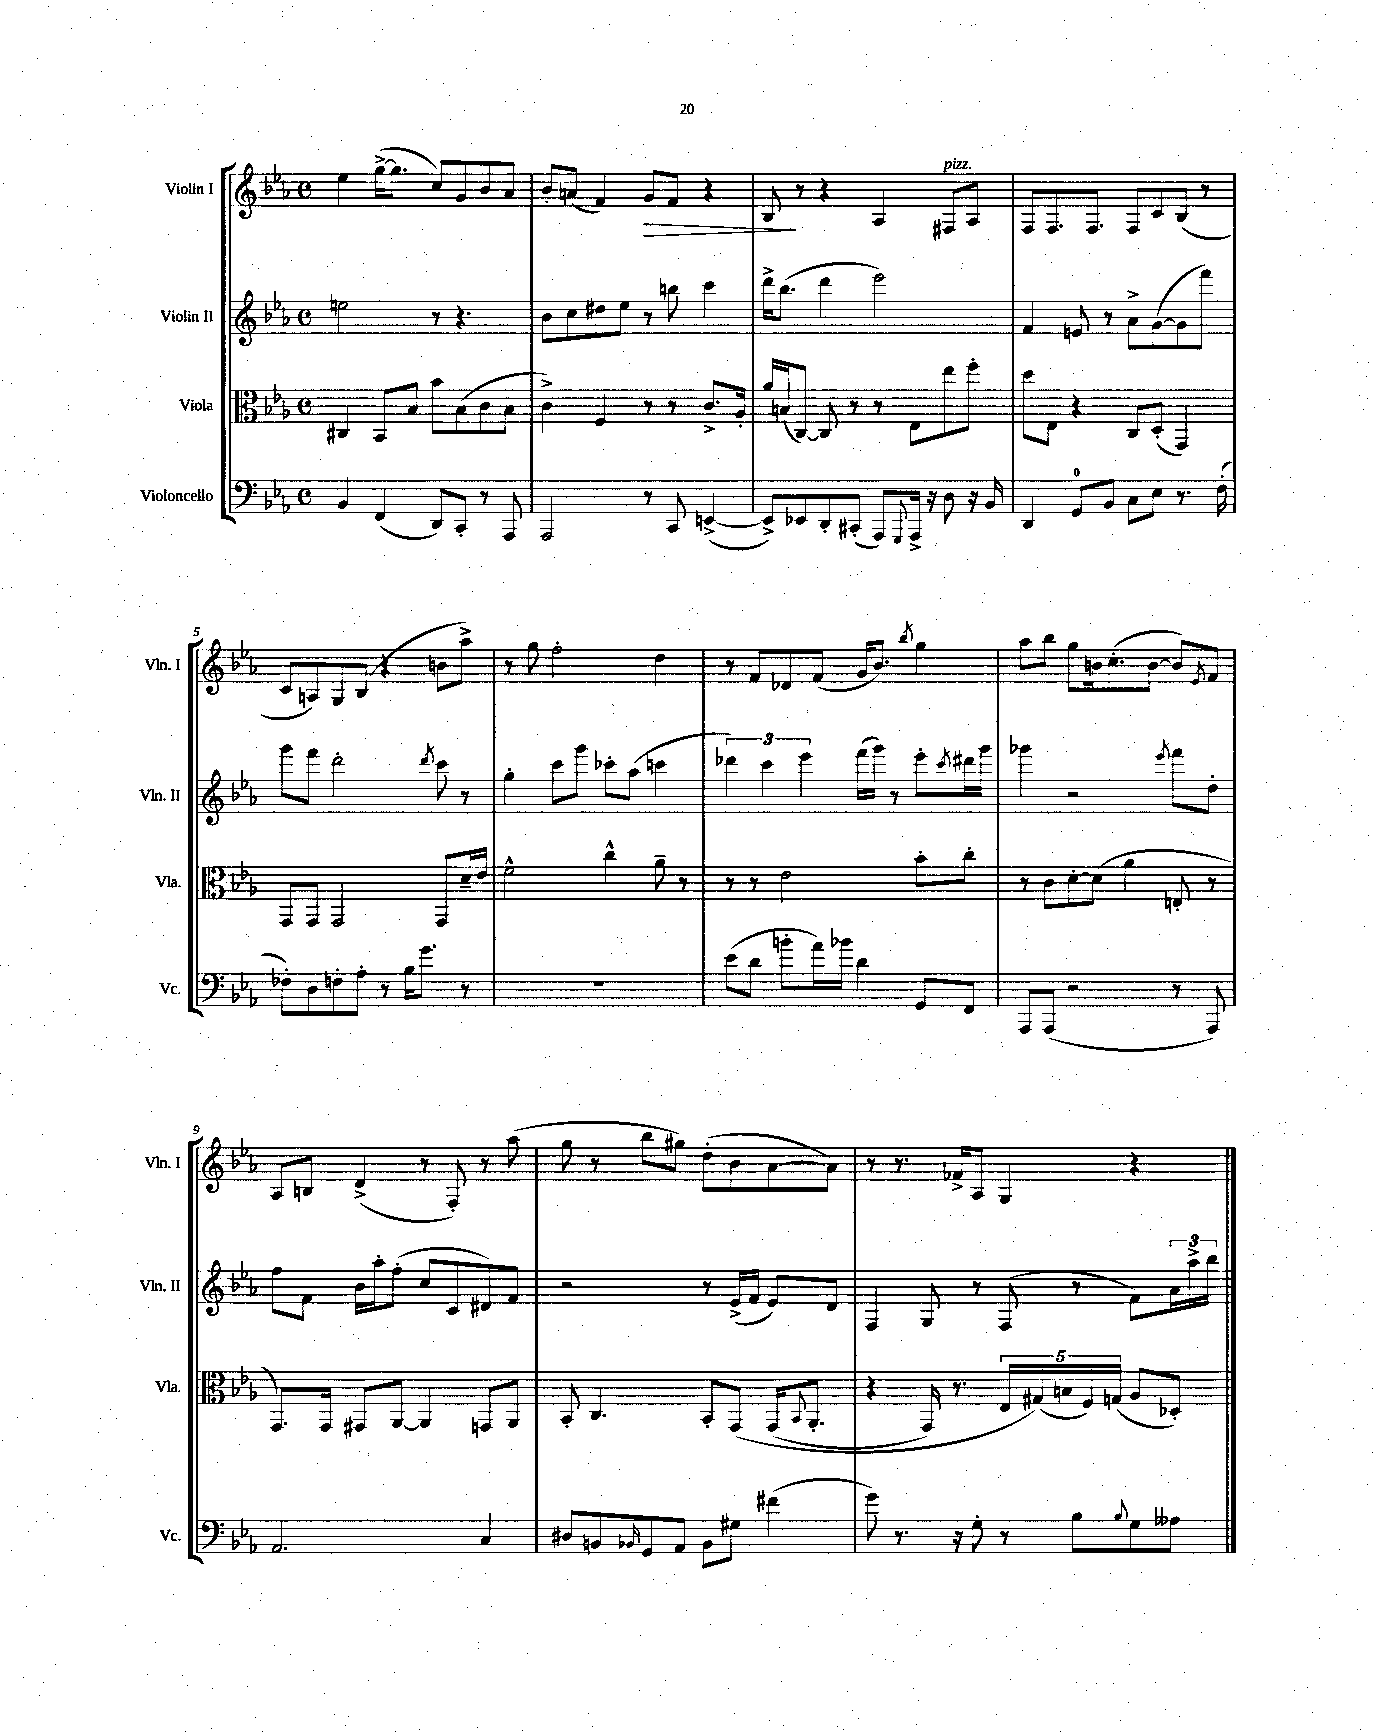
<<
\new StaffGroup <<
\new Staff = "s0" \with { instrumentName = "Violin I" shortInstrumentName = "Vln. I" } {
    \clef treble \key ees \major \defaultTimeSignature \time 4/4
    ees''4 g''16~->( g''8. c''8) g'8 bes'8 aes'8 |
    bes'8-. a'8( f'4) g'8\> f'8 r4 |
    bes8\! r8 r4 aes4 fis8^\markup { \italic "pizz." } aes8 |
    f8 f8. f8. f8 c'8 bes8( r8 |
    c'8 a8) g8 bes8( r4 b'8 aes''8->) |
    r8 g''8 f''2-. d''4 |
    r8 f'8 des'8 f'8( g'16 bes'8.) \acciaccatura { bes''8 } g''4 |
    aes''8 bes''8 g''8 b'16 c''8.-.( b'8~ b'8) \acciaccatura { ees'8 } f'8 |
    aes8 b8 d'4->( r8 f8-.) r8 aes''8( |
    g''8 r8 bes''8 gis''8) d''8-.( bes'8 aes'8~ aes'8) |
    r8 r8. fes'16-> aes8 g4 r4 \bar "|." |
}
\new Staff = "s1" \with { instrumentName = "Violin II" shortInstrumentName = "Vln. II" } {
    \clef treble \key ees \major \defaultTimeSignature \time 4/4
    e''2 r8 r4. |
    bes'8 c''8 dis''8 ees''8 r8 b''8 c'''4 |
    d'''16-> bes''8.( d'''4 ees'''2) |
    f'4 e'8 r8 aes'8-> g'8~( g'8 f'''8) |
    g'''8 f'''8 d'''2-. \acciaccatura { d'''8 } c'''8 r8 |
    g''4-. c'''8 g'''8 ces'''8-. aes''8( c'''4 |
    \tuplet 3/2 { des'''4) c'''4 ees'''4 } f'''16( g'''16) r8 ees'''8-. \acciaccatura { c'''8 } dis'''16 g'''16 |
    ges'''4 r2 \acciaccatura { ees'''8 } f'''8 d''8-. |
    f''8 f'8 bes'16 aes''16-. f''8-.( c''8 c'8 dis'8) f'8 |
    r2 r8 ees'16->( f'16 ees'8) d'8 |
    f4 g8 r8 f8( r8 f'8) \tuplet 3/2 { aes'16 aes''16-> bes''16 } \bar "|." |
}
\new Staff = "s2" \with { instrumentName = "Viola" shortInstrumentName = "Vla." } {
    \clef alto \key ees \major \defaultTimeSignature \time 4/4
    cis4 bes,8 bes8 bes'8 bes8( c'8 bes8 |
    c'4->) f4 r8 r8 c'8.-> aes16-. |
    aes'16 b16( c8~) c8 r8 r8 ees8 ees''8 f''8-. |
    d''8 ees8 r4 c8 d8-.( g,4) |
    g,8 g,8 g,2 g,8 d'16-- ees'16 |
    f'2-^ c''4-^ aes'8-- r8 |
    r8 r8 ees'2 bes'8-. c''8-. |
    r8 c'8 d'8~-. d'8( aes'4 e8-. r8 |
    g,8.) g,16 gis,8 aes,8~ aes,4 g,8 aes,8 |
    bes,8-. c4. bes,8-. g,8\( g,16( \appoggiatura { bes,8 } aes,8.-. |
    r4 g,16) r8. \tuplet 5/4 { ees16 gis16(\) b16 f16) g16( } aes8 des8-.) \bar "|." |
}
\new Staff = "s3" \with { instrumentName = "Violoncello" shortInstrumentName = "Vc." } {
    \clef bass \key ees \major \defaultTimeSignature \time 4/4
    bes,4 f,4( d,8) c,8-. r8 aes,,8 |
    aes,,2 r8 c,8 e,4~->( |
    e,8->) ees,8 d,8-. cis,8-.( aes,,8) \appoggiatura { g,,8 } aes,,16-> r16 d8 r16 bes,16 |
    d,4 g,8-0 bes,8 c8 ees8 r8. f16-.( |
    fes8-.) d8 f8-. aes8-. r8 bes16 g'8. r8 |
    R1 |
    ees'8( d'8 b'8-. aes'16) bes'16 d'4 g,8 f,8 |
    aes,,8 aes,,8( r2 r8 aes,,8) |
    aes,2. c4 |
    dis8 b,8 \grace { bes,16 } g,8 aes,8 bes,8 gis8 fis'4( |
    g'8) r8. r16 g8-. r8 bes8 \appoggiatura { bes8 } g8 aeses8 \bar "|." |
}
>>
>>
